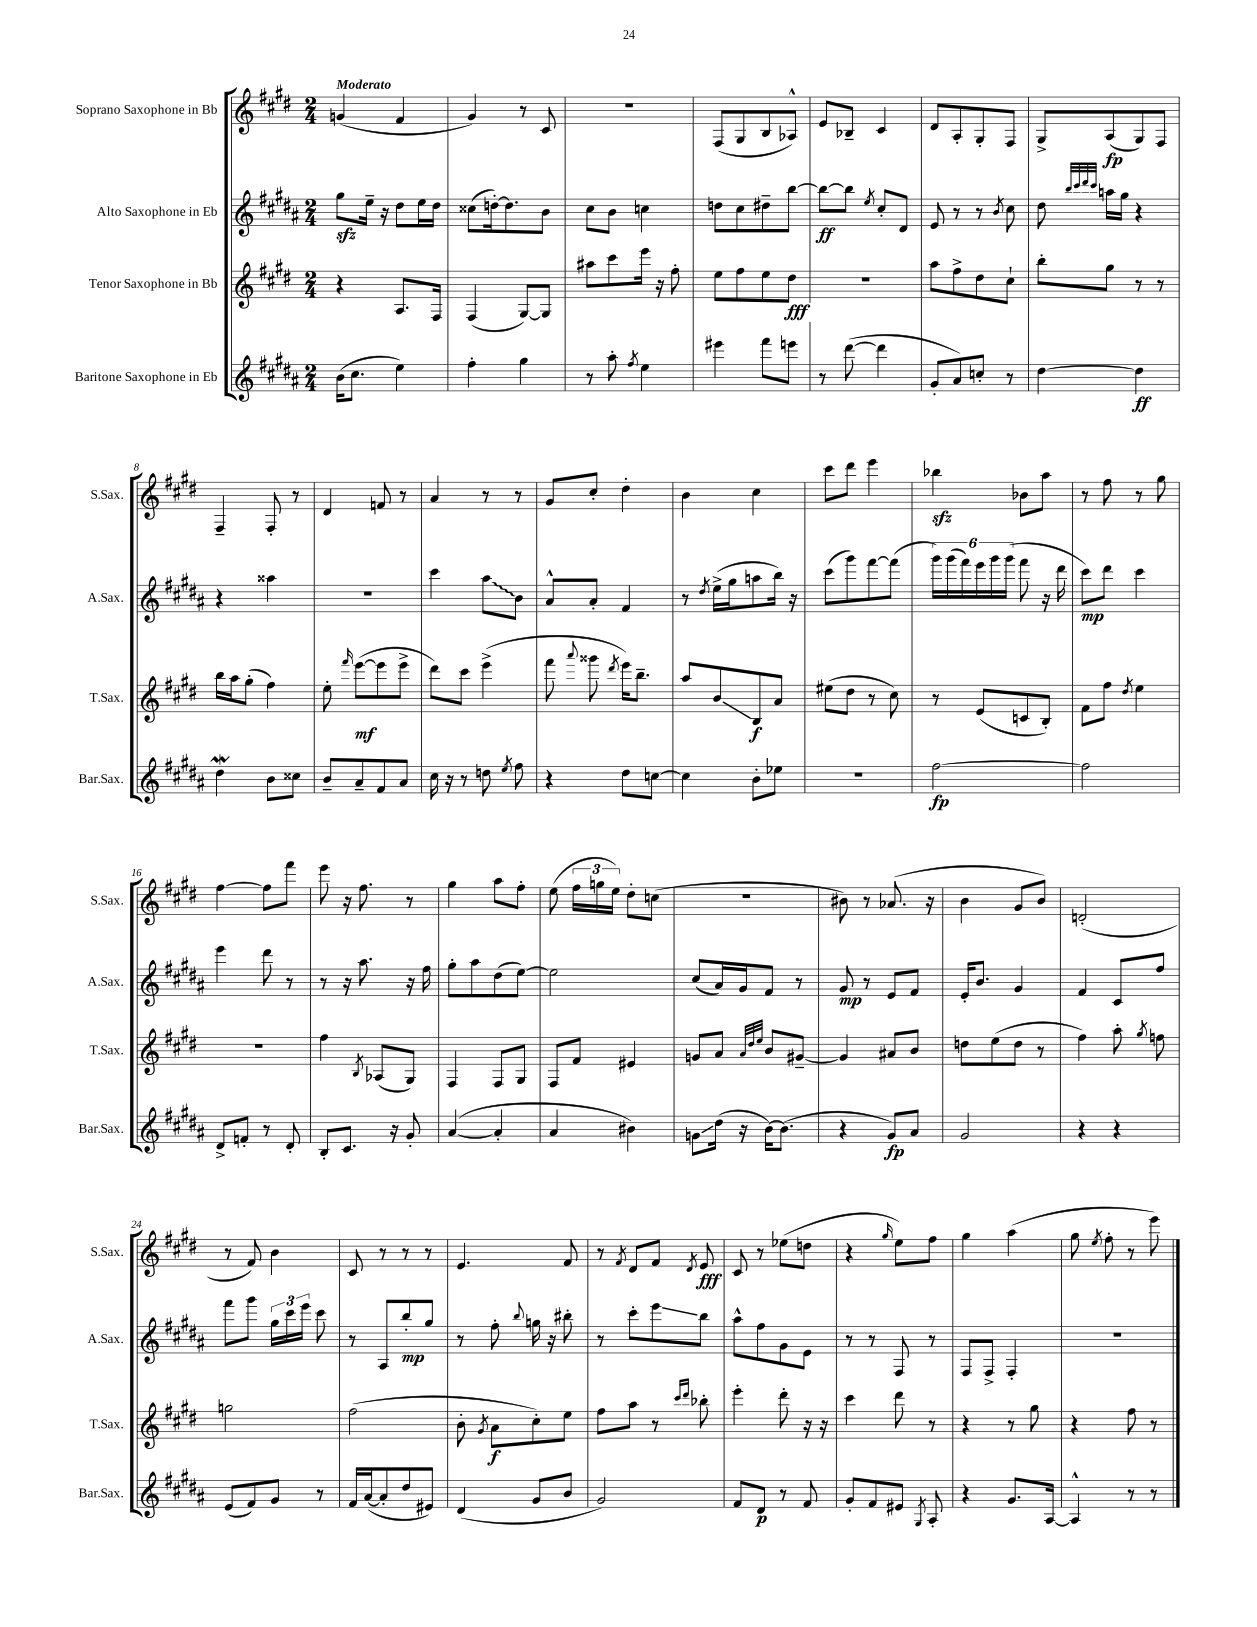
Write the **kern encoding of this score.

**kern	**kern	**kern	**kern
*staff4	*staff3	*staff2	*staff1
*clefG2	*clefG2	*clefG2	*clefG2
*k[f#c#g#d#a#]	*k[f#c#g#d#]	*k[f#c#g#d#a#]	*k[f#c#g#d#]
*M2/4	*M2/4	*M2/4	*M2/4
(16b	4r	8gg#	(4g
8.cc#	.	.	.
.	.	16ee~	.
.	.	16r	.
4ee)	8.A	8dd#	4f#
.	.	16ee	.
.	16F#	16dd#	.
=	=	=	=
4ff#'	(4F#	(8cc##	4g#)
.	.	[16dd')	.
.	.	8.dd]	.
4gg#	[8G#)	.	8r
.	8G#]	8b	8c#
=	=	=	=
8r	8aa#	8cc#	2r
8aa#'	8ccc#	8b	.
8qff#	.	.	.
4ee	16eee	4cc	.
.	16r	.	.
.	8ff#'	.	.
=	=	=	=
4eee#	8ee	8dd	(8F#
.	8ff#	8cc#	8G#
8fff#	8ee	8dd#~	8B
8eee	8dd#	[8bb	8A-^^)
=	=	=	=
8r	2r	8bb_	8e
([8ddd#	.	8bb]	8B-~
.	.	8qee	.
4ddd#]	.	8cc#'	4c#
.	.	8d#	.
=	=	=	=
8g#'	8aa	8e	8d#
8a#)	8ff#^	8r	8A'
8cc'	8dd#	8r	8G#'
.	.	8qb	.
8r	8cc#`	8cc#	8F#
=	=	=	=
[4dd#	8bb'	8dd#	8G#^
.	.	32qqbb	.
.	.	32qqccc#	.
.	.	32qqddd#	.
.	.	32qqccc#	.
.	8gg#	16aa	(8A
.	.	16gg#	.
4dd#]	8r	4r	8G#)
.	8r	.	8F#
=	=	=	=
4dd#	16bb	4r	4F#~
.	16aa	.	.
.	(8gg#'	.	.
8b	4ff#)	4aa##	8F#'
8cc##	.	.	8r
=	=	=	=
8b~	8ee'	2r	4d#
.	16qqfff#	.	.
8a#~	([8eee	.	.
8f#	8eee]	.	8f
8a#	8eee^	.	8r
=	=	=	=
16cc#	8ddd#)	4ccc#	4a
16r	.	.	.
8r	8ccc#	.	.
8dd	(4eee^	8aa#	8r
8qee	.	.	.
8ff#	.	8b	8r
=	=	=	=
4r	8fff#	8a#^^	8g#
.	8qqaaa	.	.
.	8ggg##	8a#'	8cc#'
.	8qddd#	.	.
8dd#	16eee)	4f#	4dd#'
.	8.bb~	.	.
[8cc	.	.	.
=	=	=	=
4cc]	8aa	8r	4b
.	.	8qdd#	.
.	8b	(16ee^	.
.	.	16gg#	.
8b'	8B	8aa	4cc#
8ee-	8a	16bb)	.
.	.	16r	.
=	=	=	=
2r	(8ee#	(8ccc#	8ccc#
.	8dd#	8ggg#)	8ddd#
.	8r	[8fff#	4eee
.	8cc#)	(8fff#]	.
=	=	=	=
[2ff#	8r	24ggg#)	4bb-
.	.	(24ggg#	.
.	.	24fff#)	.
.	(8e	24eee	.
.	.	24ggg#	.
.	.	(24ggg#	.
.	8c	8fff#	8b-
.	8B')	16r	8aa
.	.	16ddd#	.
=	=	=	=
2ff#]	8f#	8ccc#)	8r
.	8ff#	8ddd#	8ff#
.	8qdd#	.	.
.	4ee	4ccc#	8r
.	.	.	8gg#
=	=	=	=
8d#^	2r	4eee	[4ff#
8f'	.	.	.
8r	.	8ddd#	8ff#]
8d#'	.	8r	8fff#
=	=	=	=
8B'	4ff#	8r	8eee
8.c#	.	16r	16r
.	.	8.aa#	8.ff#
.	8qB	.	.
.	(8A-	.	.
16r	.	.	.
8g#'	8G#)	16r	8r
.	.	16ff#	.
=	=	=	=
([4a#	4F#	8gg#'	4gg#
.	.	8aa#	.
4a#']	8F#	(8dd#	8aa
.	8G#	[8ee)	8ff#'
=	=	=	=
4a#	8F#	2ee]	(8ee
.	8f#	.	24ff#
.	.	.	24gg
.	.	.	24ee)
4b#)	4e#	.	8dd#'
.	.	.	(8cc
=	=	=	=
8g	8g	(8cc#	2r
(16dd#	8a	16a#)	.
16r	.	16g#	.
.	32qqa	.	.
.	32qqdd#	.	.
.	32qqee	.	.
[16b)	8b	8f#	.
(8.b]	.	.	.
.	[8g#~	8r	.
=	=	=	=
4r	4g#]	8g#	8b#)
.	.	8r	8r
8g#)	8a#	8e	(8.a-
8a#	8b	8f#	.
.	.	.	16r
=	=	=	=
2g#	8dd	16e'	4b
.	.	8.b	.
.	(8ee	.	.
.	8dd	4g#	8g#
.	8r	.	8b)
=	=	=	=
4r	4ff#)	4f#	(2d'
4r	8aa'	8c#	.
.	8qgg#	.	.
.	8ff	8ff#	.
=	=	=	=
(8e	2gg	8fff#	8r
8f#)	.	8ggg#	8f#)
8g#	.	24gg#	4b
.	.	24ccc#	.
.	.	24eee	.
8r	.	8ccc#	.
=	=	=	=
16f#	(2ff#	8r	8c#
([16a#	.	.	.
8a#']	.	8A#	8r
8dd#	.	8bb'	8r
8e#)	.	8gg#	8r
=	=	=	=
(4d#	8b'	8r	4.e
.	8qg#	.	.
.	8a	8ff#'	.
.	.	8qqbb	.
8g#	8cc#')	16gg	.
.	.	16r	.
8b	8ee	8bb#'	8f#
=	=	=	=
2g#)	8ff#	8r	8r
.	.	.	8qf#
.	8aa	8ccc#'	8d#
.	8r	8eee	8f#
.	16qqccc#	.	.
.	16qqddd#	.	8qd#
.	8bb-'	8bb	8e
=	=	=	=
8f#	4eee'	8aa#^^	8c#
8d#	.	8ff#	8r
8r	8ddd#'	8g#	(8ee-
8f#	16r	8e	8dd
.	16r	.	.
=	=	=	=
8g#'	4ccc#	8r	4r
8f#	.	8r	.
.	.	.	16qqgg#
8e#	8ddd#	8F#	8ee)
8qG#	.	.	.
8A#'	8r	8r	8ff#
=	=	=	=
4r	4r	8F#	4gg#
.	.	8F#^	.
8.g#	8r	4F#'	(4aa
.	8gg#	.	.
[16A#	.	.	.
=	=	=	=
4A#^^]	4r	2r	8gg#
.	.	.	8qee
.	.	.	8ff#'
8r	8ff#	.	8r
8r	8r	.	8eee)
==	==	==	==
*-	*-	*-	*-
